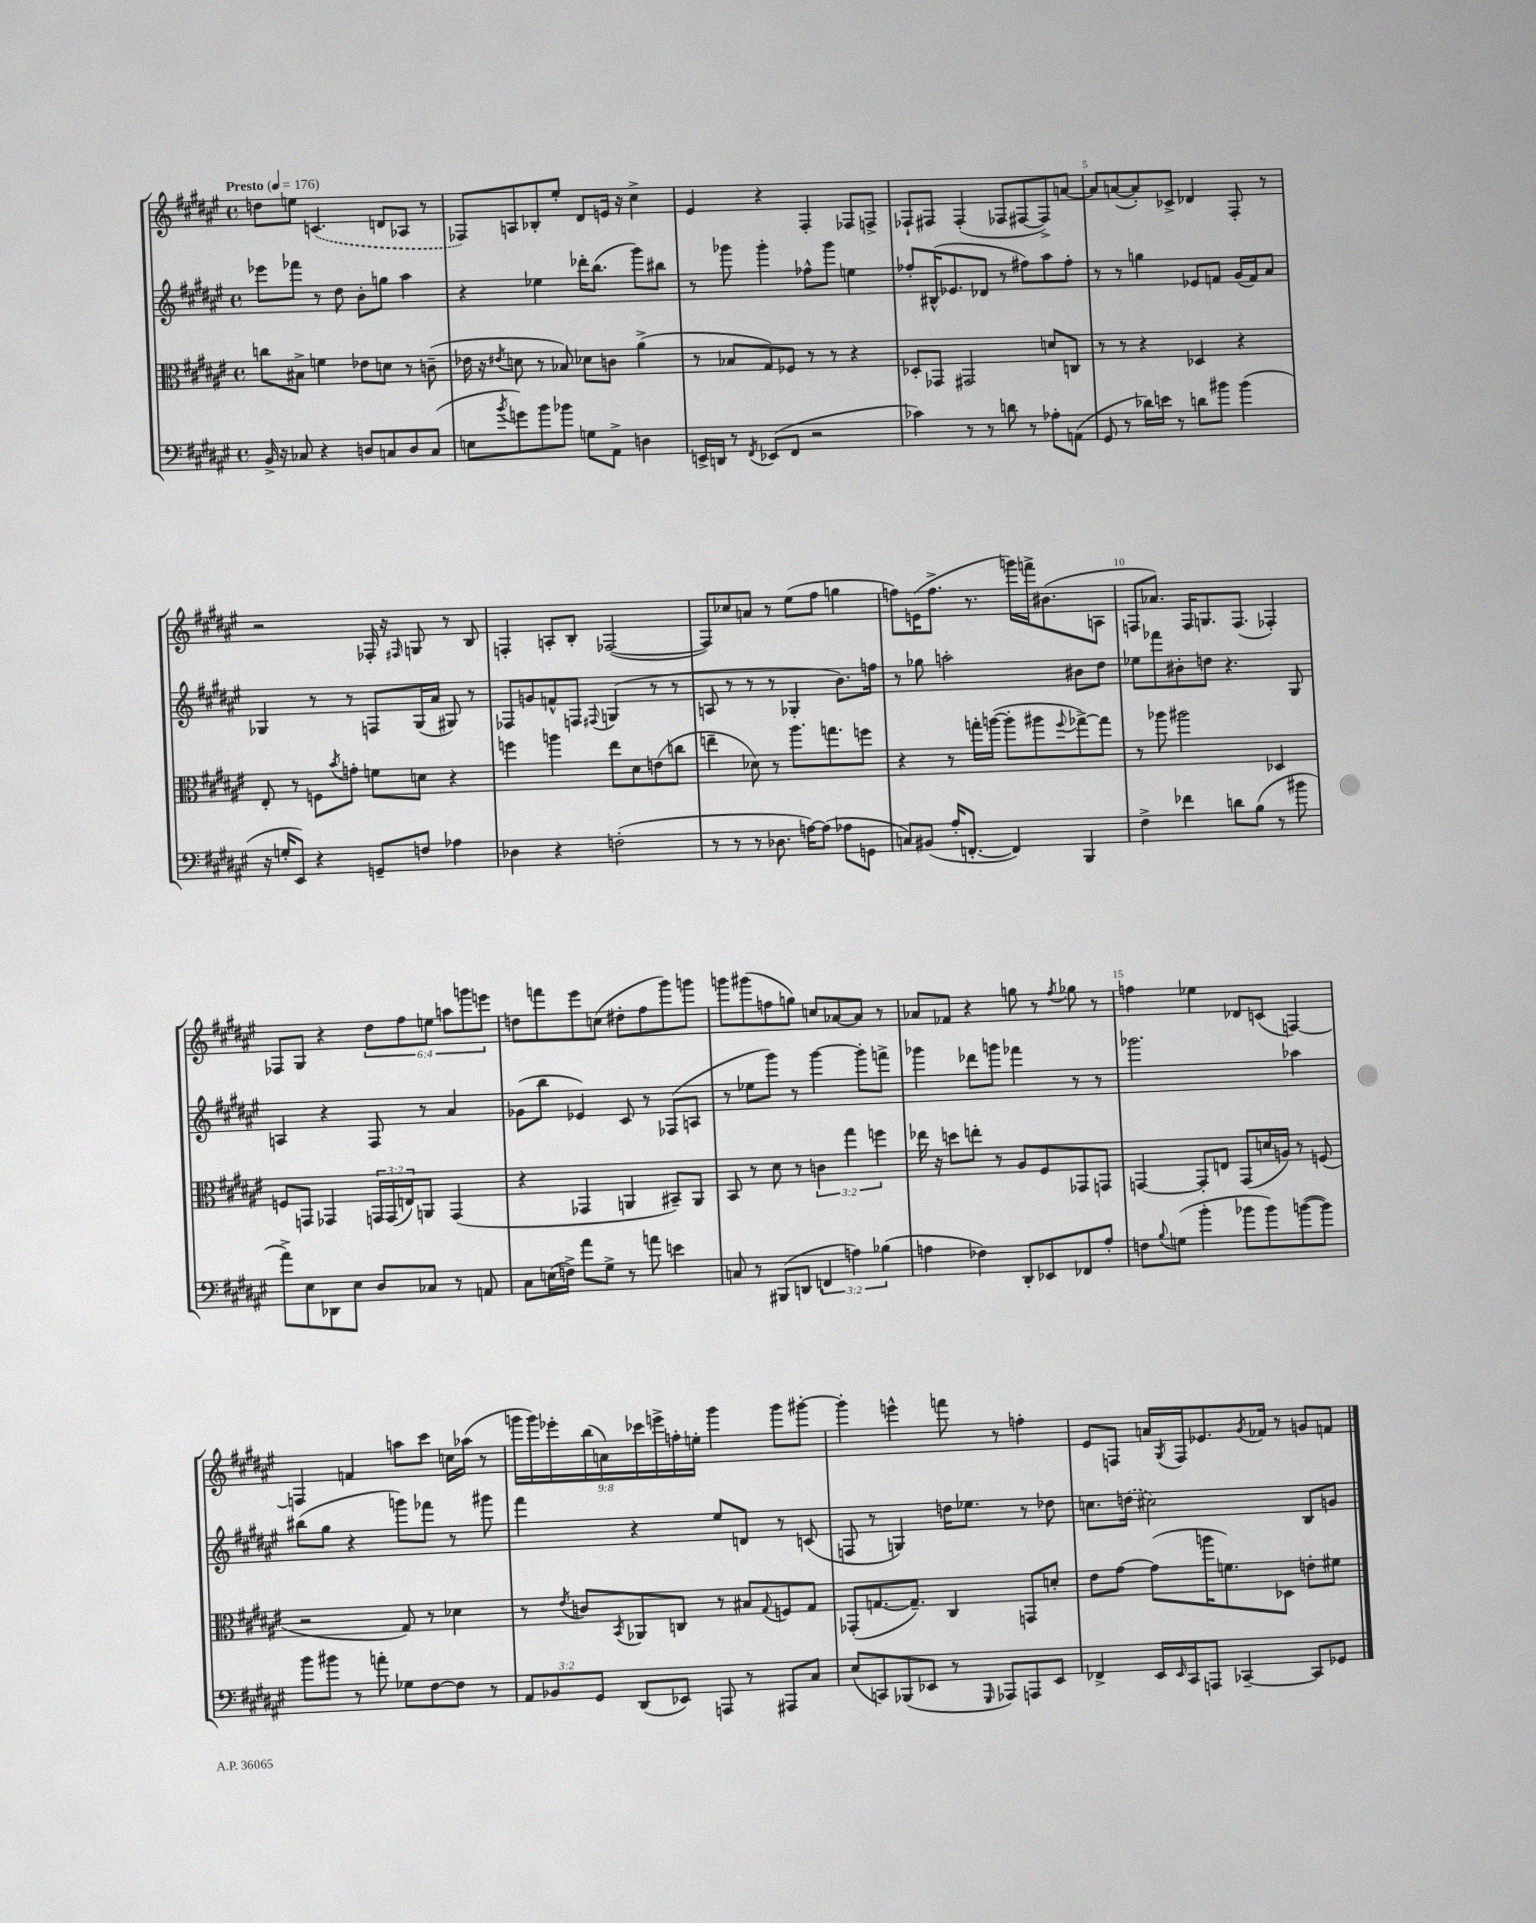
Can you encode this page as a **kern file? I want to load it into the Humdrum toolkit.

**kern	**kern	**kern	**kern
*part4	*part3	*part2	*part1
*staff4	*staff3	*staff2	*staff1
*clefF4	*clefC3	*clefG2	*clefG2
*k[f#c#g#d#a#e#]	*k[f#c#g#d#a#e#]	*k[f#c#g#d#a#e#]	*k[f#c#g#d#a#e#]
*M4/4	*M4/4	*M4/4	*M4/4
*met(c)	*met(c)	*met(c)	*met(c)
*MM176	*MM176	*MM176	*MM176
=1	=1	=1	=1
!	!	!	!LO:TX:a:B:t=Presto
16BB^/	8ccn\L	8eee-X\L	8ddn\L
16r	.	.	.
8C-X/	8B#X^\J	8fff-X\J	8een\J
4r	4fn\	8r	(4.cn/
.	.	8dd#\	.
8Dn/L	8e-X\L	8b'\L	.
8Cn/	8dn\J	8ggn\J	8dn/L
8D/	8r	4aa#\	8A-X/J
(8C/J	(8cn~\	.	8r
=2	=2	=2	=2
8En\L	16e-X\	4r	8F-X/L)
.	16r	.	.
8qb/	8qe#X/	.	.
8gn\)	8dn\	.	8An/
8b\	8r	4ee-X\	8B-X'/
8b-X\J	8B-X/)	.	8ee#'/J
8Gn\L	8d-X\L	16ddd-X'\KL	8d#/L
.	.	(8.bb\J	.
8AA#^\J	8cn\J	.	16en/Jk
.	.	.	16r
4Dn\	(4a#^\	8ggg#\L)	4cc#^\
.	.	8bb#X\J	.
=3	=3	=3	=3
16EEn^/LL	8r	8r	4e#/
16DDn/JJ	.	.	.
8r	8B-X/L	8ggg-X\	.
8qFF#/	.	.	.
(8EE-X/L	8G#/)	4ggg-'\	4r
8FF#/J	8F-X/J	.	.
2r	8r	8ff-X^^\L	4F#'/
.	8r	8ggg-\J	.
.	4r	4een\	8F-X/L
.	.	.	8Fn^/J
=4	=4	=4	=4
4c-X\)	8D-X'/L	8ff-X'/L	8F-X`/L
.	8GG-X/J	(16B#X^^/K	8F#X/J
.	.	8.e-X/	.
8r	2GG#X/	.	(4F#'/
8r	.	8d-X/J	.
8dn\	.	8r	8F-X/L
8r	.	8ff#X\L)	[8F#X/
8A-X'\L	8dn/L	8aa#\	8F#^/])
(8AAn\J	8Cn/J	8ff#'\J	[8an/J
=5	=5	=5	=5
8GG#/	8r	8r	8a/L]
8r	8r	8r	([8an/
16d-X\LL)	4r	4ggn\	8a'/])
16en\JJ	.	.	.
8r	.	.	8c-X^/J
8dn\L	4D-X/	8e-X/L	4d-X/
8b#X\J	.	8fn/J	.
(4b#\	4r	(16g#/LL	8F#'/
.	.	16f/J)	.
.	.	8a#/J	8r
!!LO:LB:g=z
=6	=6	=6	=6
16r	8E#'/	4G-X/	2r
16Gn'/KL	.	.	.
8EE#/J)	8r	.	.
4r	8Fn\L	8r	.
.	8qb/	.	.
.	8gn'\J	8r	.
8GGn~/L	8fn\L	8Fn/L	16F-X'/
.	.	.	16r
.	.	.	16qqF#X/
8Fn/J	8dn\J	(16G-/L	8Gn/
.	.	16a#/JJ	.
4A-X\	4r	8G#X/)	8r
.	.	8r	8B/
=7	=7	=7	=7
4D-X\	4ffn\	8F-X/L	4Fn'/
.	.	8gn/	.
4r	4aan\	8fn^^/	8An'/L
.	.	8Fn/J	8B'/J
.	.	8qqF#X/	.
(2Fn'\	8ee#\L	(4Gn/	([2F-X/
.	8d#\	.	.
.	(8en\	8r	.
.	8ccn\J	8r	.
=8	=8	=8	=8
8r	4een~\	8An/	8F-/L])
8r	.	8r	8cc-X/
8r	8d-X\)	8r	8an/J
8.D-X\	8r	8r	8r
.	8.aa#\L	4G-X'/	(8ee#\L
[16An\KL)	.	.	.
(8A\J]	.	.	8ff#\J
.	8.ggn\	.	.
8A-X\L	.	8.b\L)	4ggn\
8GGn\J	8ffn\J	.	.
.	.	16ffn\Jk	.
=9	=9	=9	=9
8Cn/L)	4r	8r	8ffn\L)
(8BB#X/J	.	8gg-X\	(16en\K
.	.	.	8.ff^\J
16A#'/KL	8r	2aan'\	.
[8.FFn'/J	.	.	.
.	16ggn'\LL	.	8.r
.	([16aan\JJ	.	.
4FF/])	8aa'\L]	.	.
.	.	.	16gggn\LL)
.	8aa#X\	.	16fffn^\J
.	.	.	(8.b#X\
.	8qqff#/	.	.
4BBB/	[8gg-X^\)	8b#X\L	.
.	8gg-\J]	8dd#\J	8An\J
=10	=10	=10	=10
4F#^\	8r	8ee-X\L	8Fn/L
.	8aa-X\	8fff-X\	8.a-X/J)
4f-X\	2aa#X\	8b#X'\	.
.	.	.	16F/KL
.	.	8ddn\J	8.Gn/
8dn\L	.	4.r	.
.	.	.	(8.F/J
(8B\J	.	.	.
8r	4D-X/	.	4F-X'/)
8b#X\	.	8G#/	.
!!LO:LB:g=z
=11	=11	=11	=11
8a#^\L)	8Fn/L	4An/	8F-X/L
8E#\	8GGn/J	.	8G#/J
8DD-X\	4GG-X/	4r	4r
8E#\J	.	.	.
8D#/L	24GGn/LL	8F#/	12dd#\L
.	(24GG/	.	.
.	24En/J)	.	12ff#\
8C-X/J	8AAn/J	8r	.
.	.	.	12een\J
8r	(4GG/	4a#/	12aan\L
.	.	.	12gggn\
8AAn/	.	.	.
.	.	.	12eeen\J
=12	=12	=12	=12
8C#\L	4r	(8g-X\L	8ddn\L
(16En\L	.	8bb\J	8fffn\
16Fn^\JJ)	.	.	.
8a#\L	4GG-X/	4e-X/)	8eee#\
8G#^\J	.	.	(8ccn\J
8r	4AAn/	8c#/	8dd#X'\L
8an\	.	8r	8ff#\
4en\	8BB#X~/L)	(8F-X/L	8ggg#\)
.	8AA/J	8An/J	8gggn\J
=13	=13	=13	=13
8Cn/	8BB/	8r	8gggn\L
8r	8r	8ee-X\L	(8ggg#X\
(8BBB#X/L	8d#\	8ggg#\J)	8ffn\
8DDn/J	8r	8r	8ggn\J)
6FFn/	6cn\	[4ggg#\	8ccn/L
.	.	.	[8a-X/
6An\)	6gg#\	.	.
.	.	8ggg#'\L]	8a-/J]
(6B-X\	6ffn\	.	.
.	.	8fffn^\J	8r
=14	=14	=14	=14
4An\	16ee-X\	4ggg-X\	8a-X/L
.	16r	.	.
.	8ddn\L	.	8f-X/J
4F-X\)	8een'\J	8ddd-X\L	4r
.	8r	8gggn\J	.
8DD#'/L	8A#/L	4fff-X\	8ggn\
8EE-X/	8F#/	.	8r
.	.	.	8qff#/
8FF-X/	8GG-X/	8r	8gg-X\
8A'/J	8GGn/J	8r	8r
=15	=15	=15	=15
8Fn\L	[4GGn/	2.ggg-X\	4ffn\
8qqB/	.	.	.
(8Gn\J	.	.	.
4b'\	8GG'/L]	.	4ee-X\
.	8En/J	.	.
8b-X\L	(8GG/L	.	8d-X/L
8b-\)	16dn/L	.	(8cn/J
.	16An/JJ)	.	.
([8bn\	8r	4aa-X\	[4Fn/)
8b\J])	(8Fn/	.	.
!!LO:LB:g=z
=16	=16	=16	=16
8b\L	2r	(8bb#X\L	4Fn/]
8b#X\J	.	8gg#\J	.
8r	.	4r	4fn/
8an'\	.	.	.
8G-X\L	8G#/)	8gggn\L)	8aan\L
[8F#\	8r	8fff-X\J	8ccc#\J
8F#\J]	4d-X\	8r	16ccn\LL
.	.	.	(16aa-X\JJ
8r	.	8ggg#X\	8r
=17	=17	=17	=17
12AA#/L	8r	4fff#\	18gggn\LL
.	.	.	18ggg\)
12BB-X/	.	.	.
.	.	.	18eee-X'\
.	8qe#/	.	.
.	8cn/L	.	.
12GG#/J	.	.	(18bb\
.	.	.	18an\)
.	8qBB/	.	.
(8DD#/L	8AA-X/	4r	.
.	.	.	18ccc-X\
.	.	.	18eeen^\
8EE-X/J)	8Cn/J	.	.
.	.	.	18ffn'\
.	.	.	18een'\JJ
8AAAn/	8r	8ee#/L	4ggg\
8r	8B#X/L	8dn/J	.
.	8qqG#/	.	.
8AAA#X/L	8Fn/	8r	8ggg\L
8C#/J	8G#/J	(8cn/	[8ggg#X'\J
=18	=18	=18	=18
(8E#/L	(8GG-X'/L	8Fn/	4ggg#'\]
8CCn/)	[8.Gn/	8r	.
(8BBB-X/	.	4Gn/)	4eeen^^\
.	8.G~/J])	.	.
8EE-X/J	.	.	.
8r	4C#/	16ddn\KL	8fffn\
.	.	8.ee-X\J	.
16qqGGG#/	.	.	.
8AAA-X/L)	.	.	8r
8AAAn/	8GGn/L	8r	4ffn'\
8EE-/J	8dn'/J	8dd-X\	.
=19	=19	=19	=19
4FF-X^/	8e#\L	8.ccn\L	8e#/L
.	[8g#\J	.	8Fn/J
.	.	(16ddn\Jk	.
16EE#/LL	(8g#\L]	2cc#X\)	16an/LL
16qqEE#/	.	.	8qG#/
16CC#/J	.	.	16F/J
8AAAn/J	16aan\K	.	8.e-X/
.	8.fn\)	.	.
[4CC-X~/	.	.	.
.	.	.	8qg#/
.	.	.	16f-X/Jk
.	8D-X\J	.	8r
8CC-/L]	8en'\L	8B/L	8gn/L
8GG-X/J	8f#X\J	8gn/J	8fn/J
==	==	==	==
*-	*-	*-	*-
